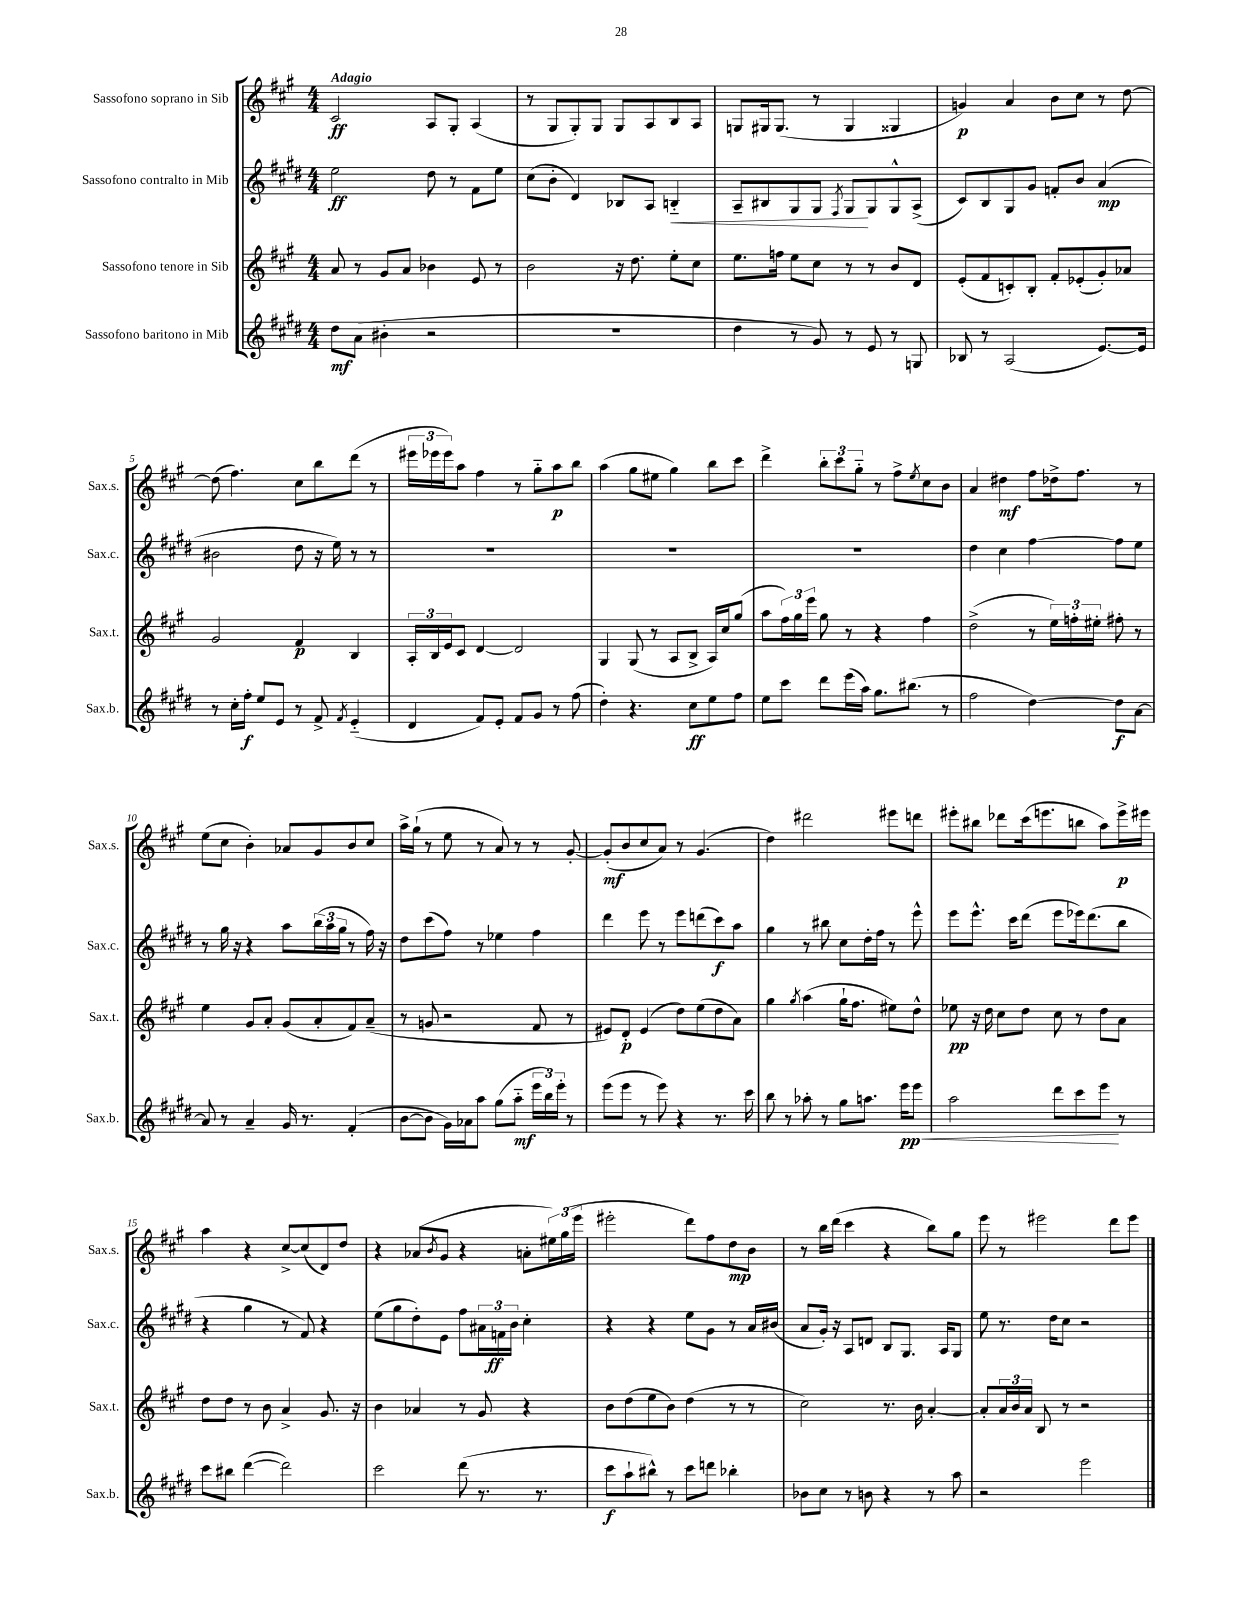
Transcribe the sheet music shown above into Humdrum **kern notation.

**kern	**dynam	**kern	**dynam	**kern	**dynam	**kern	**dynam
*part4	*part4	*part3	*part3	*part2	*part2	*part1	*part1
*staff4	*staff4	*staff3	*staff3	*staff2	*staff2	*staff1	*staff1
*I"Sassofono baritono in Mib	*	*I"Sassofono tenore in Sib	*	*I"Sassofono contralto in Mib	*	*I"Sassofono soprano in Sib	*
*I'Sax.b.	*	*I'Sax.t.	*	*I'Sax.c.	*	*I'Sax.s.	*
*clefG2	*	*clefG2	*	*clefG2	*	*clefG2	*
*k[f#c#g#d#]	*	*k[f#c#g#]	*	*k[f#c#g#d#]	*	*k[f#c#g#]	*
*M4/4	*	*M4/4	*	*M4/4	*	*M4/4	*
=1	=1	=1	=1	=1	=1	=1	=1
!	!	!	!	!	!	!LO:TX:a:B:t=Adagio	!
8dd#\L	mf	8a/	.	2ee\	ff	2c#/	ff
(8a\J	.	8r	.	.	.	.	.
4b#X'\	.	8g#/L	.	.	.	.	.
.	.	8a/J	.	.	.	.	.
2r	.	4b-X\	.	8dd#\	.	8A/L	.
.	.	.	.	8r	.	8G#'/J	.
.	.	8e/	.	8f#\L	.	(4A/	.
.	.	8r	.	8ee\J	.	.	.
=2	=2	=2	=2	=2	=2	=2	=2
1r	.	2b\	.	(8cc#\L	.	8r	.
.	.	.	.	8b'\J	.	8G#/L	.
.	.	.	.	4d#/)	.	8G#'/)	.
.	.	.	.	.	.	8G#/J	.
.	.	16r	.	8B-X/L	.	8G#/L	.
.	.	8.dd\	.	.	.	.	.
.	.	.	.	8A/J	.	8A/	.
!	!	!	!	!	!LO:HP:b	!	!
.	.	8ee'\L	.	4Bn/	<	8B/	.
.	.	8cc#\J	.	.	.	8A/J	.
=3	=3	=3	=3	=3	=3	=3	=3
4dd#\	.	8.ee\L	.	8A~/L	.	8Gn/L	.
.	.	.	.	8B#X/	.	16G#X/k	.
.	.	16ffn\Jk	.	.	.	(8.G#/J	.
8r	.	8ee\L	.	8G#/	.	.	.
8g#/)	.	8cc#\J	.	8G#/J	.	8r	.
.	.	.	.	8qF#/	.	.	.
8r	.	8r	.	8G#/L	.	4G#/	.
8e/	.	8r	.	8G#/	[	.	.
8r	.	8b/L	.	8G#^^/	.	4G##X/	.
8Gn/	.	8d/J	.	(8A^/J	.	.	.
=4	=4	=4	=4	=4	=4	=4	=4
8B-X/	.	(8e'/L	.	8c#/L)	.	4gn/)	p
8r	.	8f#/	.	8B/	.	.	.
(2A/	.	8cn'/)	.	8G#/	.	4a/	.
.	.	8B'/J	.	8g#/J	.	.	.
.	.	8f#'/L	.	8fn'/L	.	8b\L	.
.	.	(8e-X'/	.	8b/J	.	8cc#\J	.
[8.e/L)	.	8g#'/)	.	(4a/	mp	8r	.
.	.	8a-X/J	.	.	.	[8dd\	.
16e/Jk]	.	.	.	.	.	.	.
!!LO:LB:g=z
=5	=5	=5	=5	=5	=5	=5	=5
8r	.	2g#/	.	2b#X\	.	(8dd\]	.
16cc#'\LL	.	.	.	.	.	4.ff#\)	.
16ff#'\JJ	f	.	.	.	.	.	.
8ee/L	.	.	.	.	.	.	.
8e/J	.	.	.	.	.	.	.
8r	.	4f#/	p	8dd#\	.	8cc#\L	.
8f#^/	.	.	.	16r	.	8bb\	.
.	.	.	.	16ee\)	.	.	.
8qf#/	.	.	.	.	.	.	.
(4e/	.	4B/	.	8r	.	(8ddd\J	.
.	.	.	.	8r	.	8r	.
=6	=6	=6	=6	=6	=6	=6	=6
4d#/	.	24A'/LL	.	1r	.	24eee#X\LL	.
.	.	24B/	.	.	.	24eee-X\	.
.	.	24e/J	.	.	.	24eee-\J)	.
.	.	8c#/J	.	.	.	8aa\J	.
8f#/L)	.	[4d/	.	.	.	4ff#\	.
8e'/J	.	.	.	.	.	.	.
8f#/L	.	2d/]	.	.	.	8r	.
8g#/J	.	.	.	.	.	8gg#\L	.
8r	.	.	.	.	.	8aa\	p
(8ff#\	.	.	.	.	.	8bb\J	.
=7	=7	=7	=7	=7	=7	=7	=7
4dd#'\)	.	4G#/	.	1r	.	(4aa\	.
4.r	.	(8G#/	.	.	.	8gg#\L	.
.	.	8r	.	.	.	8ee#X\J	.
.	.	8A/L	.	.	.	4gg#\)	.
8cc#\L	ff	8B^/J	.	.	.	.	.
8ee\	.	16A/LL)	.	.	.	8bb\L	.
.	.	16cc#/J	.	.	.	.	.
8ff#\J	.	(8gg#/J	.	.	.	8ccc#\J	.
=8	=8	=8	=8	=8	=8	=8	=8
8ee\L	.	8aa\L	.	1r	.	4ddd^\	.
8ccc#\J	.	24ff#\L)	.	.	.	.	.
.	.	24gg#\	.	.	.	.	.
.	.	24eee\JJ	.	.	.	.	.
8ddd#\L	.	8gg#\	.	.	.	12bb'\L	.
.	.	.	.	.	.	12ccc#\	.
(16eee\L	.	8r	.	.	.	.	.
.	.	.	.	.	.	12gg#\J	.
16aa\JJ)	.	.	.	.	.	.	.
8.gg#\L	.	4r	.	.	.	8r	.
.	.	.	.	.	.	8ff#^\L	.
(8.bb#X\J	.	.	.	.	.	.	.
.	.	.	.	.	.	8qee/	.
.	.	4ff#\	.	.	.	8cc#\	.
8r	.	.	.	.	.	8b\J	.
=9	=9	=9	=9	=9	=9	=9	=9
2ff#\	.	(2dd^\	.	4dd#\	.	4a/	.
.	.	.	.	4cc#\	.	4dd#X\	mf
[4dd#\)	.	8r	.	[4ff#\	.	8ff#\L	.
.	.	24ee\LL)	.	.	.	16dd-X^\k	.
.	.	24ffn'\	.	.	.	.	.
.	.	.	.	.	.	8.ff#\J	.
.	.	24ee#X'\JJ	.	.	.	.	.
8dd#\L]	f	8ff#X'\	.	8ff#\L]	.	.	.
[8a\J	.	8r	.	8ee\J	.	8r	.
!!LO:LB:g=z
=10	=10	=10	=10	=10	=10	=10	=10
8a/]	.	4ee\	.	8r	.	(8ee\L	.
8r	.	.	.	16gg#\	.	8cc#\J	.
.	.	.	.	16r	.	.	.
4a~/	.	8g#/L	.	4r	.	4b'\)	.
.	.	8a'/J	.	.	.	.	.
16g#/	.	(8g#/L	.	8aa\L	.	8a-X/L	.
8.r	.	.	.	.	.	.	.
.	.	8a'/	.	(24bb\L	.	8g#/	.
.	.	.	.	24aa\	.	.	.
.	.	.	.	24gg#\JJ	.	.	.
(4f#'/	.	8f#/)	.	8r	.	8b/	.
.	.	(8a~/J	.	16ff#\)	.	8cc#/J	.
.	.	.	.	16r	.	.	.
=11	=11	=11	=11	=11	=11	=11	=11
[8b\L	.	8r	.	8dd#\L	.	16aa^\LL	.
.	.	.	.	.	.	(16gg#`\JJ	.
8b\J]	.	8gn/	.	(8ccc#\	.	8r	.
16g#\LL)	.	2r	.	8ff#\J)	.	8ee\	.
16a-X\J	.	.	.	.	.	.	.
8aa\J	.	.	.	8r	.	8r	.
(8gg#\L	.	.	.	4ee-X\	.	8a/)	.
8aa\J	mf	.	.	.	.	8r	.
24eee\LL	.	8f#/	.	4ff#\	.	8r	.
24bb\)	.	.	.	.	.	.	.
24eee'\JJ	.	.	.	.	.	.	.
8r	.	8r	.	.	.	[8g#'/	.
=12	=12	=12	=12	=12	=12	=12	=12
(8eee\L	.	8e#X/L)	.	4ddd#\	.	(8g#'/L]	mf
8eee\J	.	8d'/J	p	.	.	8b/	.
8r	.	(4e#/	.	8eee\	.	8cc#/	.
8eee\)	.	.	.	8r	.	8a/J)	.
4r	.	8dd\L)	.	8eee\L	.	8r	.
.	.	(8ee\	.	(8dddn\	.	(4.g#/	.
8.r	.	8dd\	.	8ccc#\)	f	.	.
.	.	8a\J)	.	8aa\J	.	.	.
16ccc#\	.	.	.	.	.	.	.
=13	=13	=13	=13	=13	=13	=13	=13
8bb\	.	4gg#\	.	4gg#\	.	4dd\)	.
8r	.	.	.	.	.	.	.
.	.	8qgg#/	.	.	.	.	.
8aa-X'\	.	(4aa\	.	8r	.	2ddd#X\	.
8r	.	.	.	8bb#X\	.	.	.
8gg#\L	.	16gg#`\KL	.	8cc#\L	.	.	.
.	.	8.ff#\J	.	.	.	.	.
8.aan\J	.	.	.	16dd#'\L	.	.	.
.	.	.	.	16ff#\JJ	.	.	.
.	.	8ee#X\L)	.	8r	.	8eee#X\L	.
!	!LO:HP:b	!	!	!	!	!	!
16eee\KL	< pp	.	.	.	.	.	.
8eee\J	.	8dd^^\J	.	8eee^^\	.	8dddn\J	.
=14	=14	=14	=14	=14	=14	=14	=14
2aa\	.	8ee-X\	pp	8eee\L	.	8eee#X'\L	.
.	.	16r	.	8.eee^^\J	.	8bb#X\J	.
.	.	16dd\	.	.	.	.	.
.	.	8cc#\L	.	.	.	8ddd-X\L	.
.	.	.	.	16ccc#\KL	.	.	.
.	.	8dd\J	.	(8ddd#\J	.	(16ccc#\k	.
.	.	.	.	.	.	8.eeen\	.
8ddd#\L	.	8cc#\	.	8eee\L	.	.	.
8ccc#\	.	8r	.	16eee-X\k)	.	8bbn\J	.
.	.	.	.	(8.ddd#\	.	.	.
8eee\J	.	8dd\L	.	.	.	8aa\L)	.
8r	[	8a\J	.	8bb\J	.	16eee^\L	p
.	.	.	.	.	.	16eee#X\JJ	.
!!LO:LB:g=z
=15	=15	=15	=15	=15	=15	=15	=15
8ccc#\L	.	8dd\L	.	4r	.	4aa\	.
8bb#X\J	.	8dd\J	.	.	.	.	.
([4ddd#\	.	8r	.	4gg#\	.	4r	.
.	.	8b\	.	.	.	.	.
2ddd#\])	.	4a^/	.	8r	.	[8cc#^/L	.
.	.	.	.	8f#/)	.	(8cc#/]	.
.	.	8.g#/	.	4r	.	8d/)	.
.	.	.	.	.	.	8dd/J	.
.	.	16r	.	.	.	.	.
=16	=16	=16	=16	=16	=16	=16	=16
2ccc#\	.	4b\	.	(8ee\L	.	4r	.
.	.	.	.	8gg#\	.	.	.
.	.	4a-X/	.	8dd#'\)	.	(8a-X/L	.
.	.	.	.	.	.	8qb/	.
.	.	.	.	8e\J	.	8g#/J	.
(8ddd#\	.	8r	.	8ff#\L	.	4r	.
8.r	.	8g#/	.	24a#X\L	.	.	.
.	.	.	.	24fn\	ff	.	.
.	.	.	.	24b\JJ	.	.	.
.	.	4r	.	4cc#'\	.	8an'\L	.
8.r	.	.	.	.	.	.	.
.	.	.	.	.	.	24ee#X\L)	.
.	.	.	.	.	.	(24gg#\	.
.	.	.	.	.	.	24eee\JJ	.
=17	=17	=17	=17	=17	=17	=17	=17
8ccc#\L	f	8b\L	.	4r	.	2eee#X'\	.
8aa`\	.	(8dd\	.	.	.	.	.
8bb#X^^\J)	.	8ee\	.	4r	.	.	.
8r	.	8b\J)	.	.	.	.	.
8ccc#\L	.	(4dd\	.	8ee\L	.	8ddd\L)	.
8dddn\J	.	.	.	8g#\J	.	8ff#\	.
4bb-X'\	.	8r	.	8r	.	8dd\	mp
.	.	8r	.	16a/LL	.	8b\J	.
.	.	.	.	(16b#X/JJ	.	.	.
=18	=18	=18	=18	=18	=18	=18	=18
8b-X\L	.	2cc#\)	.	8a/L	.	8r	.
8cc#\J	.	.	.	16g#'/Jk)	.	16bb\LL	.
.	.	.	.	16r	.	(16ddd\JJ	.
8r	.	.	.	8A/L	.	4ccc#\	.
8bn\	.	.	.	8dn/J	.	.	.
4r	.	8.r	.	8B/L	.	4r	.
.	.	.	.	8.G#/J	.	.	.
.	.	16b\	.	.	.	.	.
8r	.	[4a'/	.	.	.	8bb\L)	.
.	.	.	.	16A/KL	.	.	.
8aa\	.	.	.	8G#/J	.	8gg#\J	.
=19	=19	=19	=19	=19	=19	=19	=19
2r	.	8a'/L]	.	8ee\	.	8eee\	.
.	.	24a/L	.	8.r	.	8r	.
.	.	24b/	.	.	.	.	.
.	.	24a/JJ	.	.	.	.	.
.	.	8B/	.	.	.	2eee#X\	.
.	.	.	.	16dd#\KL	.	.	.
.	.	8r	.	8cc#\J	.	.	.
2eee\	.	2r	.	2r	.	.	.
.	.	.	.	.	.	8ddd\L	.
.	.	.	.	.	.	8eee#\J	.
==	==	==	==	==	==	==	==
*-	*-	*-	*-	*-	*-	*-	*-
